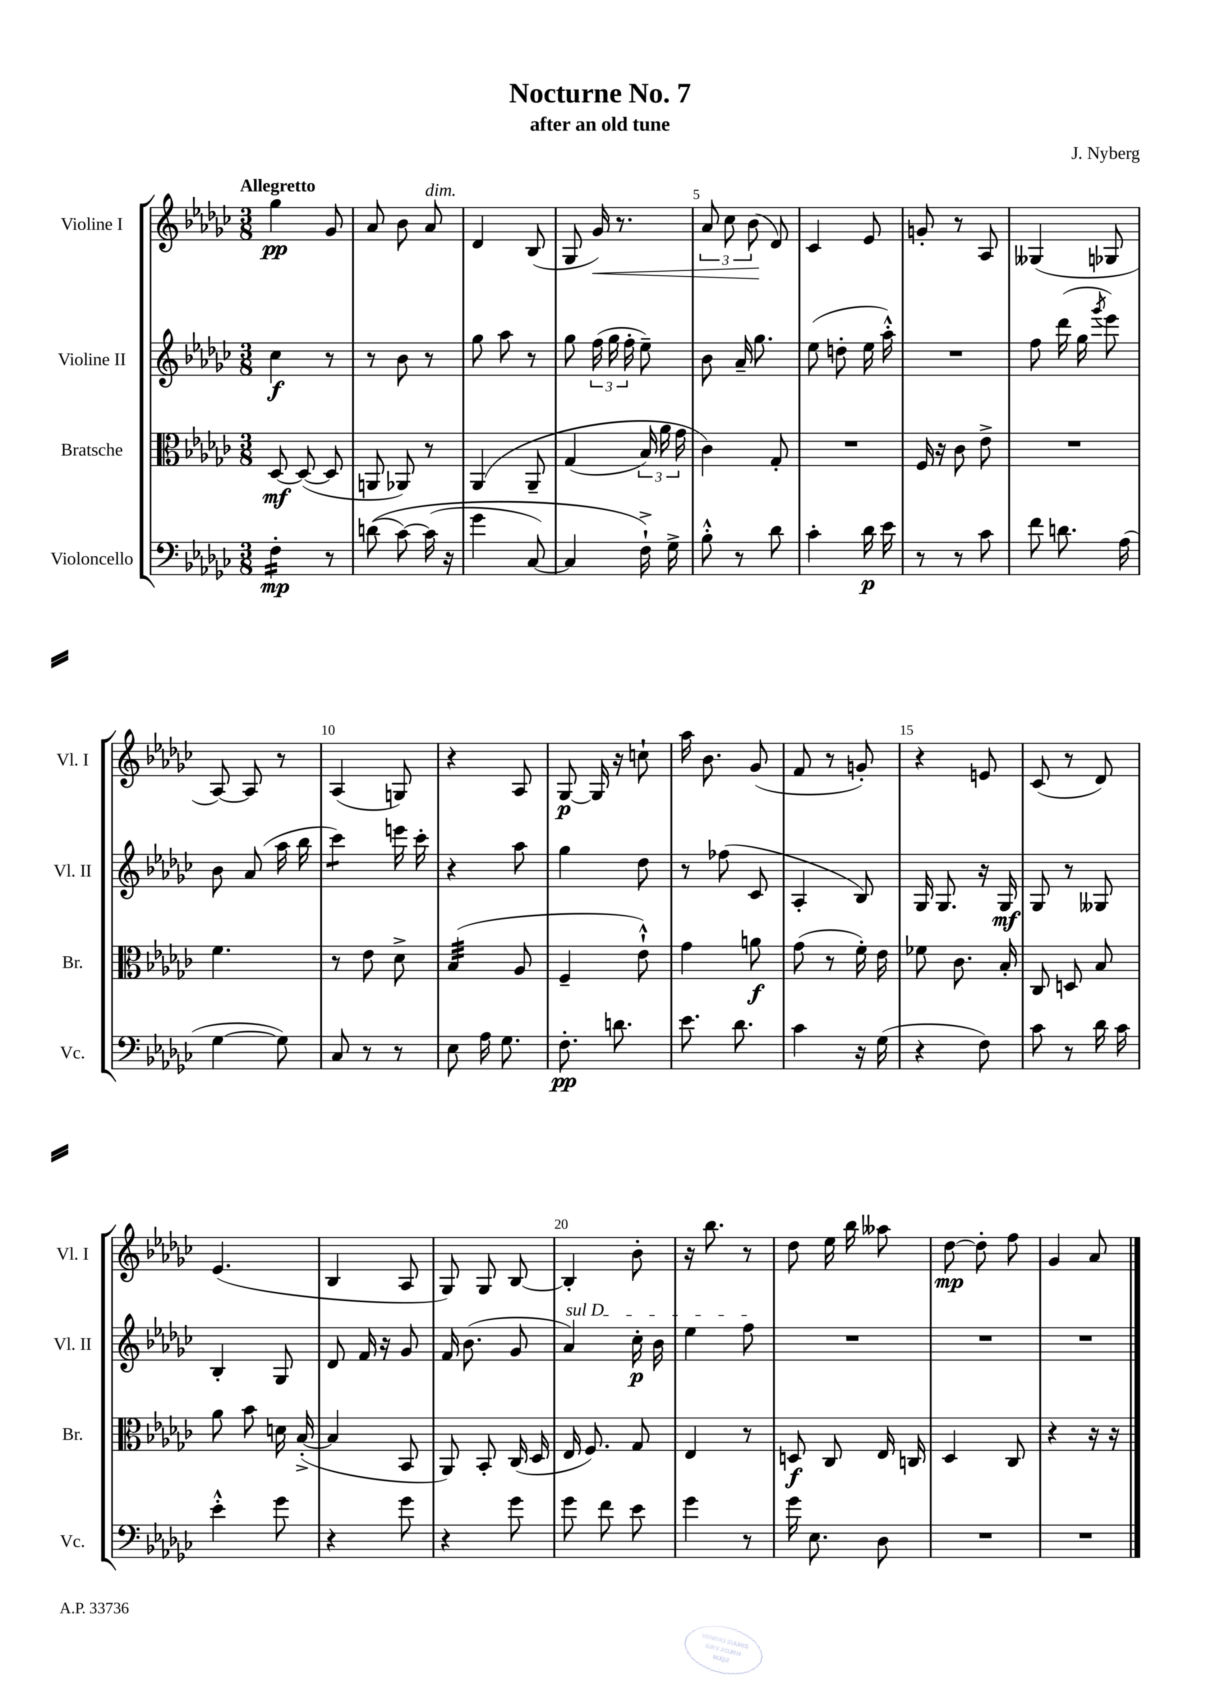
\header { title = "Nocturne No. 7" composer = "J. Nyberg" subtitle = "after an old tune" }
<<
\new StaffGroup <<
\new Staff = "s0" \with { instrumentName = "Violine I" shortInstrumentName = "Vl. I" } {
    \clef treble \key ges \major \numericTimeSignature \time 3/8 \tempo "Allegretto"
    \autoBeamOff ges''4\pp ges'8 |
    aes'8 bes'8 aes'8^\markup { \italic "dim." } |
    des'4 bes8( |
    ges8 ges'16\<) r8. |
    \tuplet 3/2 { aes'8 ces''8 bes'8\!( } des'8) |
    ces'4 ees'8 |
    g'8-. r8 aes8 |
    geses4( ges8 |
    aes8~) aes8 r8 |
    aes4( g8) |
    r4 aes8 |
    ges8~\p ges16 r16 c''8-! |
    aes''16 bes'8. ges'8( |
    f'8 r8 g'8-.) |
    r4 e'8 |
    ces'8( r8 des'8) |
    ees'4.( |
    bes4 aes8 |
    ges8) ges8 bes8~ |
    bes4-. bes'8-. |
    r16 bes''8. r8 |
    des''8 ees''16 bes''16 aeses''8 |
    des''8~\mp des''8-. f''8 |
    ges'4 aes'8 \bar "|." |
}
\new Staff = "s1" \with { instrumentName = "Violine II" shortInstrumentName = "Vl. II" } {
    \clef treble \key ges \major \numericTimeSignature \time 3/8
    \autoBeamOff ces''4\f r8 |
    r8 bes'8 r8 |
    ges''8 aes''8 r8 |
    ges''8 \tuplet 3/2 { f''16( ges''16 f''16-. } ees''8--) |
    bes'8 aes'16-- ges''8. |
    ees''8( d''8-. ees''16 aes''16-.-^) |
    R4. |
    f''8 des'''16( ges''16 \acciaccatura { ges'''8 } ees'''8) |
    bes'8 aes'8( aes''16 bes''16 |
    ces'''4:8) e'''16 ces'''16-. |
    r4 aes''8 |
    ges''4 des''8 |
    r8 fes''8( ces'8 |
    aes4-. bes8) |
    ges16 ges8. r16 ges16\mf |
    ges8 r8 geses8 |
    bes4-. ges8 |
    des'8 f'16 r16 ges'8 |
    f'16 bes'8.( ges'8 |
    \once \override TextSpanner.bound-details.left.text = \markup { \italic "sul D" } aes'4\startTextSpan) ces''16-.\p bes'16 |
    ees''4 f''8\stopTextSpan |
    R4. |
    R4. |
    R4. \bar "|." |
}
\new Staff = "s2" \with { instrumentName = "Bratsche" shortInstrumentName = "Br." } {
    \clef alto \key ges \major \numericTimeSignature \time 3/8
    \autoBeamOff des8~\mf des8~( des8 |
    a,8 aes,8) r8 |
    aes,4\( aes,8-- |
    ges4( \tuplet 3/2 { bes16) aes'16 ges'16 } |
    ces'4\) ges8-. |
    R4. |
    f16 r16 ces'8 ees'8-> |
    R4. |
    f'4. |
    r8 ees'8 des'8-> |
    bes4:32( aes8 |
    f4-- ees'8-!-^) |
    ges'4 a'8\f |
    ges'8( r8 f'16-.) ees'16 |
    fes'8 ces'8. bes16-. |
    ces8 d8 bes8 |
    aes'8 bes'8 d'16 bes16~-.->( |
    bes4 bes,8 |
    aes,8) bes,8-. ces16( des16 |
    ees16 f8.) ges8 |
    ees4 r8 |
    d8\f ces8 ees16 c16 |
    des4 ces8 |
    r4 r16 r16 \bar "|." |
}
\new Staff = "s3" \with { instrumentName = "Violoncello" shortInstrumentName = "Vc." } {
    \clef bass \key ges \major \numericTimeSignature \time 3/8
    \autoBeamOff f4:16-.\mp r8 |
    d'8(\( ces'8~) ces'16( r16 |
    ges'4 ces8~) |
    ces4 f16-!->\) ges16-> |
    bes8-.-^ r8 des'8 |
    ces'4-. des'16\p ees'16 |
    r8 r8 ces'8 |
    f'8 d'8. aes16( |
    ges4~ ges8) |
    ces8 r8 r8 |
    ees8 aes16 ges8. |
    f8.-.\pp d'8. |
    ees'8. des'8. |
    ces'4 r16 ges16( |
    r4 f8) |
    ces'8 r8 des'16 ces'16 |
    ees'4-.-^ ges'8 |
    r4 ges'8 |
    r4 ges'8 |
    ges'8 f'8 ees'8 |
    ges'4 r8 |
    ges'16 ees8. des8 |
    R4. |
    R4. \bar "|." |
}
>>
>>
\layout { \context { \Score \override BarNumber.break-visibility = ##(#f #t #t) barNumberVisibility = #(every-nth-bar-number-visible 5) } }
